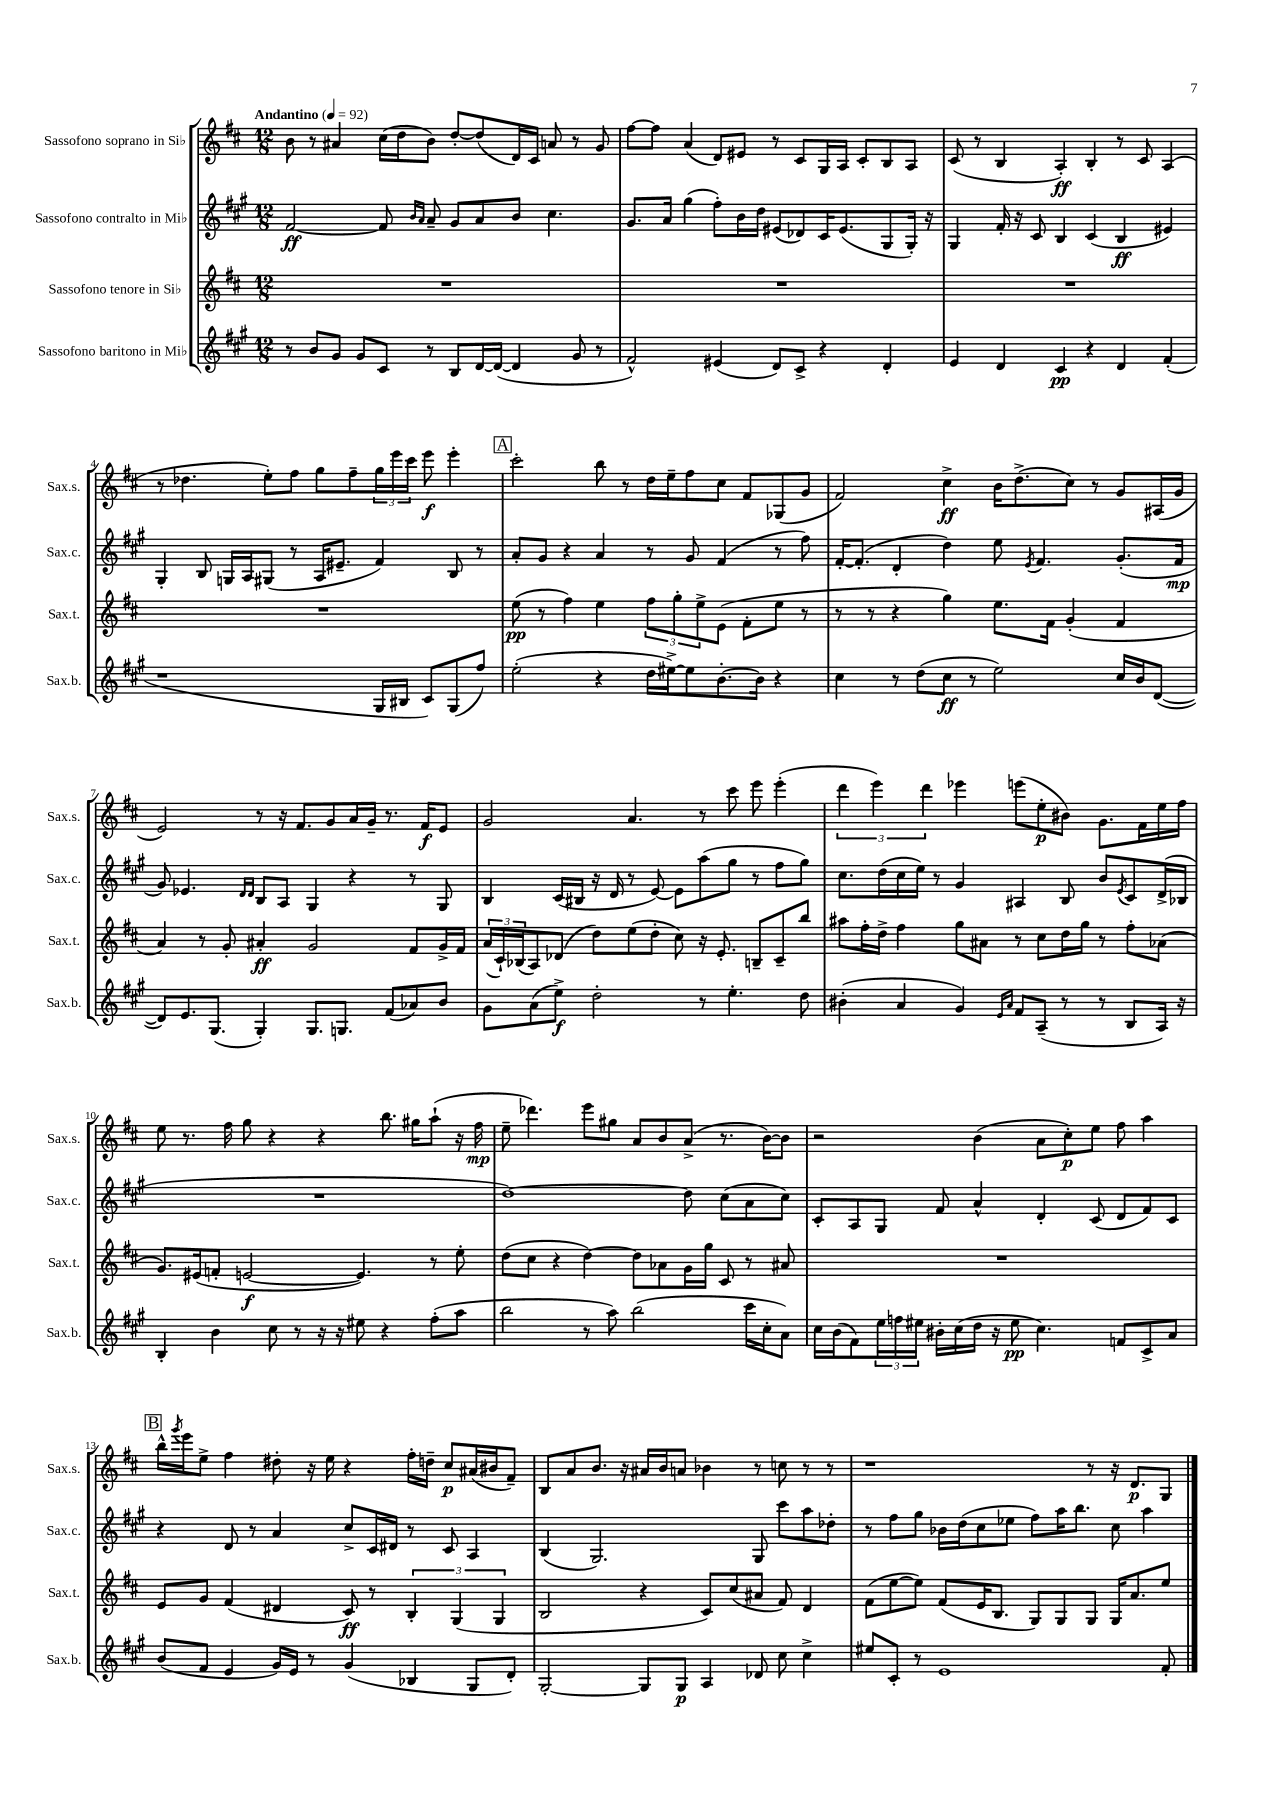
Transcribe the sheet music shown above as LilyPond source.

<<
\new StaffGroup <<
\new Staff = "s0" \with { instrumentName = "Sassofono soprano in Sib" shortInstrumentName = "Sax.s." } {
    \clef treble \key d \major \numericTimeSignature \time 12/8 \tempo "Andantino" 4 = 92
    b'8 r8 ais'4 cis''16( d''16 b'8) d''8~-. d''8( d'16) cis'16 a'8 r8 g'8 |
    fis''8~ fis''8 a'4( d'8) eis'8 r8 cis'8 g16 a16 cis'8-. b8 a8 |
    cis'8( r8 b4 a4-.\ff) b4-. r8 cis'8 a4( |
    r8 des''4. e''8-.) fis''8 g''8 fis''8-- \tuplet 3/2 { g''16 e'''16 cis'''16 } e'''8\f e'''4-. |
    \mark \markup { \box "A" } cis'''2-. b''8 r8 d''16 e''16-- fis''8 cis''8 fis'8 ges8( g'8 |
    fis'2) cis''4->\ff b'16 d''8.->( cis''8) r8 g'8 ais16( g'16 |
    e'2) r8 r16 fis'8. g'8 a'16 g'16-- r8. fis'16\f e'8 |
    g'2 a'4. r8 cis'''8 e'''8 e'''4-.( |
    \tuplet 3/2 { d'''4 e'''4) d'''4 } ees'''4 e'''8( e''8-.\p bis'8) g'8. fis'16 e''16 fis''16 |
    e''8 r8. fis''16 g''8 r4 r4 b''8. gis''16 a''8-!( r16 fis''16\mp |
    e''8-- des'''4.) e'''8 gis''8 a'8 b'8 a'8->( r8. b'16~) b'8 |
    r2 b'4( a'8 cis''8-.\p) e''8 fis''8 a''4 |
    \mark \markup { \box "B" } b''16-^ \acciaccatura { g'''8 } e'''16 e''8-> fis''4 dis''8-. r16 e''16 r4 fis''16-. d''16-- cis''8\p ais'16( bis'16 fis'8--) |
    b8 a'8 b'8. r16 ais'16 b'16 a'8 bes'4 r8 c''8 r8 r8 |
    r1 r8 r16 d'8.\p g8 \bar "|." |
}
\new Staff = "s1" \with { instrumentName = "Sassofono contralto in Mib" shortInstrumentName = "Sax.c." } {
    \clef treble \key a \major \numericTimeSignature \time 12/8
    fis'2~\ff fis'8 \grace { b'16 a'16 } a'8-- gis'8 a'8 b'8 cis''4. |
    gis'8. a'16 gis''4( fis''8-.) b'16 d''16 eis'8( des'8) cis'16 eis'8.( gis8 gis16-.) r16 |
    gis4 fis'16-. r16 cis'8 b4 cis'4( b4\ff eis'4) |
    gis4-. b8 g16 a16 gis8( r8 a16 eis'8.-- fis'4) b8 r8 |
    \mark \markup { \box "A" } a'8-. gis'8 r4 a'4 r8 gis'8 fis'4( r8 fis''8) |
    fis'16~-. fis'8.-.( d'4-. d''4) e''8 \acciaccatura { e'8 } fis'4. gis'8.-.( fis'16\mp |
    gis'8) ees'4. \grace { d'16 d'16 } b8 a8 gis4 r4 r8 gis8 |
    b4 cis'16( bis16 r16 d'16 r8 e'8~) e'8 a''8( gis''8 r8 fis''8 gis''8) |
    cis''8. d''16( cis''16 e''16) r8 gis'4 ais4 b8 b'8 \acciaccatura { e'8 } cis'8 d'16->( bes16 |
    R1. |
    d''1~) d''8 cis''8( a'8 cis''8) |
    cis'8-. a8 gis8 fis'8 a'4-^ d'4-. cis'8( d'8 fis'8) cis'8 |
    \mark \markup { \box "B" } r4 d'8 r8 a'4 cis''8-> cis'16 dis'16 r8 cis'8 a4 |
    b4( gis2.) gis8 cis'''8 a''8 des''8-. |
    r8 fis''8 gis''8 bes'16 d''16( cis''8 ees''8 fis''8) a''16 b''8. cis''8 a''4 \bar "|." |
}
\new Staff = "s2" \with { instrumentName = "Sassofono tenore in Sib" shortInstrumentName = "Sax.t." } {
    \clef treble \key d \major \numericTimeSignature \time 12/8
    R1. |
    R1. |
    R1. |
    R1. |
    \mark \markup { \box "A" } e''8\pp( r8 fis''4) e''4 \tuplet 3/2 { fis''8 g''8-. e''8-> } e'8( fis'8-. e''8 r8 |
    r8 r8 r4 g''4) e''8. fis'16 g'4-.( fis'4 |
    a'4) r8 g'8-. ais'4-.\ff g'2 fis'8 g'16-> fis'16 |
    \tuplet 3/2 { a'16( cis'16-!) bes16( } a8) des'8( d''8) e''8( d''8-. cis''8) r16 e'8.-. b8-- cis'8-- b''8 |
    ais''8 fis''16-. d''16-> fis''4 g''8 ais'8 r8 cis''8 d''16 g''16 r8 fis''8-. aes'8( |
    g'8.) eis'16( f'8-. e'2~\f e'4.) r8 e''8-. |
    d''8( cis''8 r4 d''4~) d''8 aes'8 g'16 g''16 cis'8 r8 ais'8 |
    R1. |
    \mark \markup { \box "B" } e'8 g'8 fis'4( dis'4 cis'8\ff) r8 \tuplet 3/2 { b4-. g4( g4 } |
    b2 r4 cis'8) cis''8( ais'8 fis'8) d'4 |
    fis'8( e''8~ e''8) fis'8( e'16 b8. g8) g8 g8 g16 a'8. e''8 \bar "|." |
}
\new Staff = "s3" \with { instrumentName = "Sassofono baritono in Mib" shortInstrumentName = "Sax.b." } {
    \clef treble \key a \major \numericTimeSignature \time 12/8
    r8 b'8 gis'8 gis'8 cis'8 r8 b8 d'16~ d'16~( d'4 gis'8 r8 |
    fis'2-^) eis'4( d'8) cis'8-> r4 d'4-. |
    e'4 d'4 cis'4\pp r4 d'4 fis'4-.( |
    r1 gis16 bis16 cis'8) gis8( fis''8) |
    \mark \markup { \box "A" } e''2-.( r4 d''16 eis''16~->) eis''8 b'8.~-. b'16 r4 |
    cis''4 r8 d''8( cis''8\ff r8 e''2) cis''16 b'16 d'8~( |
    d'8) e'8. gis8.( gis4-.) gis8. g8. fis'8( aes'8) b'8 |
    gis'8 a'8( e''8->\f) d''2-. r8 e''4.-. d''8 |
    bis'4-.( a'4 gis'4) \grace { e'16 a'16 } fis'8 a8--( r8 r8 b8 a16) r16 |
    b4-. b'4 cis''8 r8 r16 r16 eis''8 r4 fis''8-.( a''8 |
    b''2 r8 a''8) b''2( cis'''16 cis''16-. a'8) |
    cis''16 b'16( fis'8) \tuplet 3/2 { e''16 f''16 eis''16 } bis'16-. cis''16( d''16 r16 eis''8\pp cis''4.) f'8 cis'8-> a'8 |
    \mark \markup { \box "B" } b'8( fis'8 e'4 gis'16) e'16 r8 gis'4( bes4 gis8 d'8-.) |
    gis2~-. gis8 gis8\p a4 des'8 cis''8 cis''4-> |
    eis''8 cis'8-. r8 e'1 fis'8-. \bar "|." |
}
>>
>>
